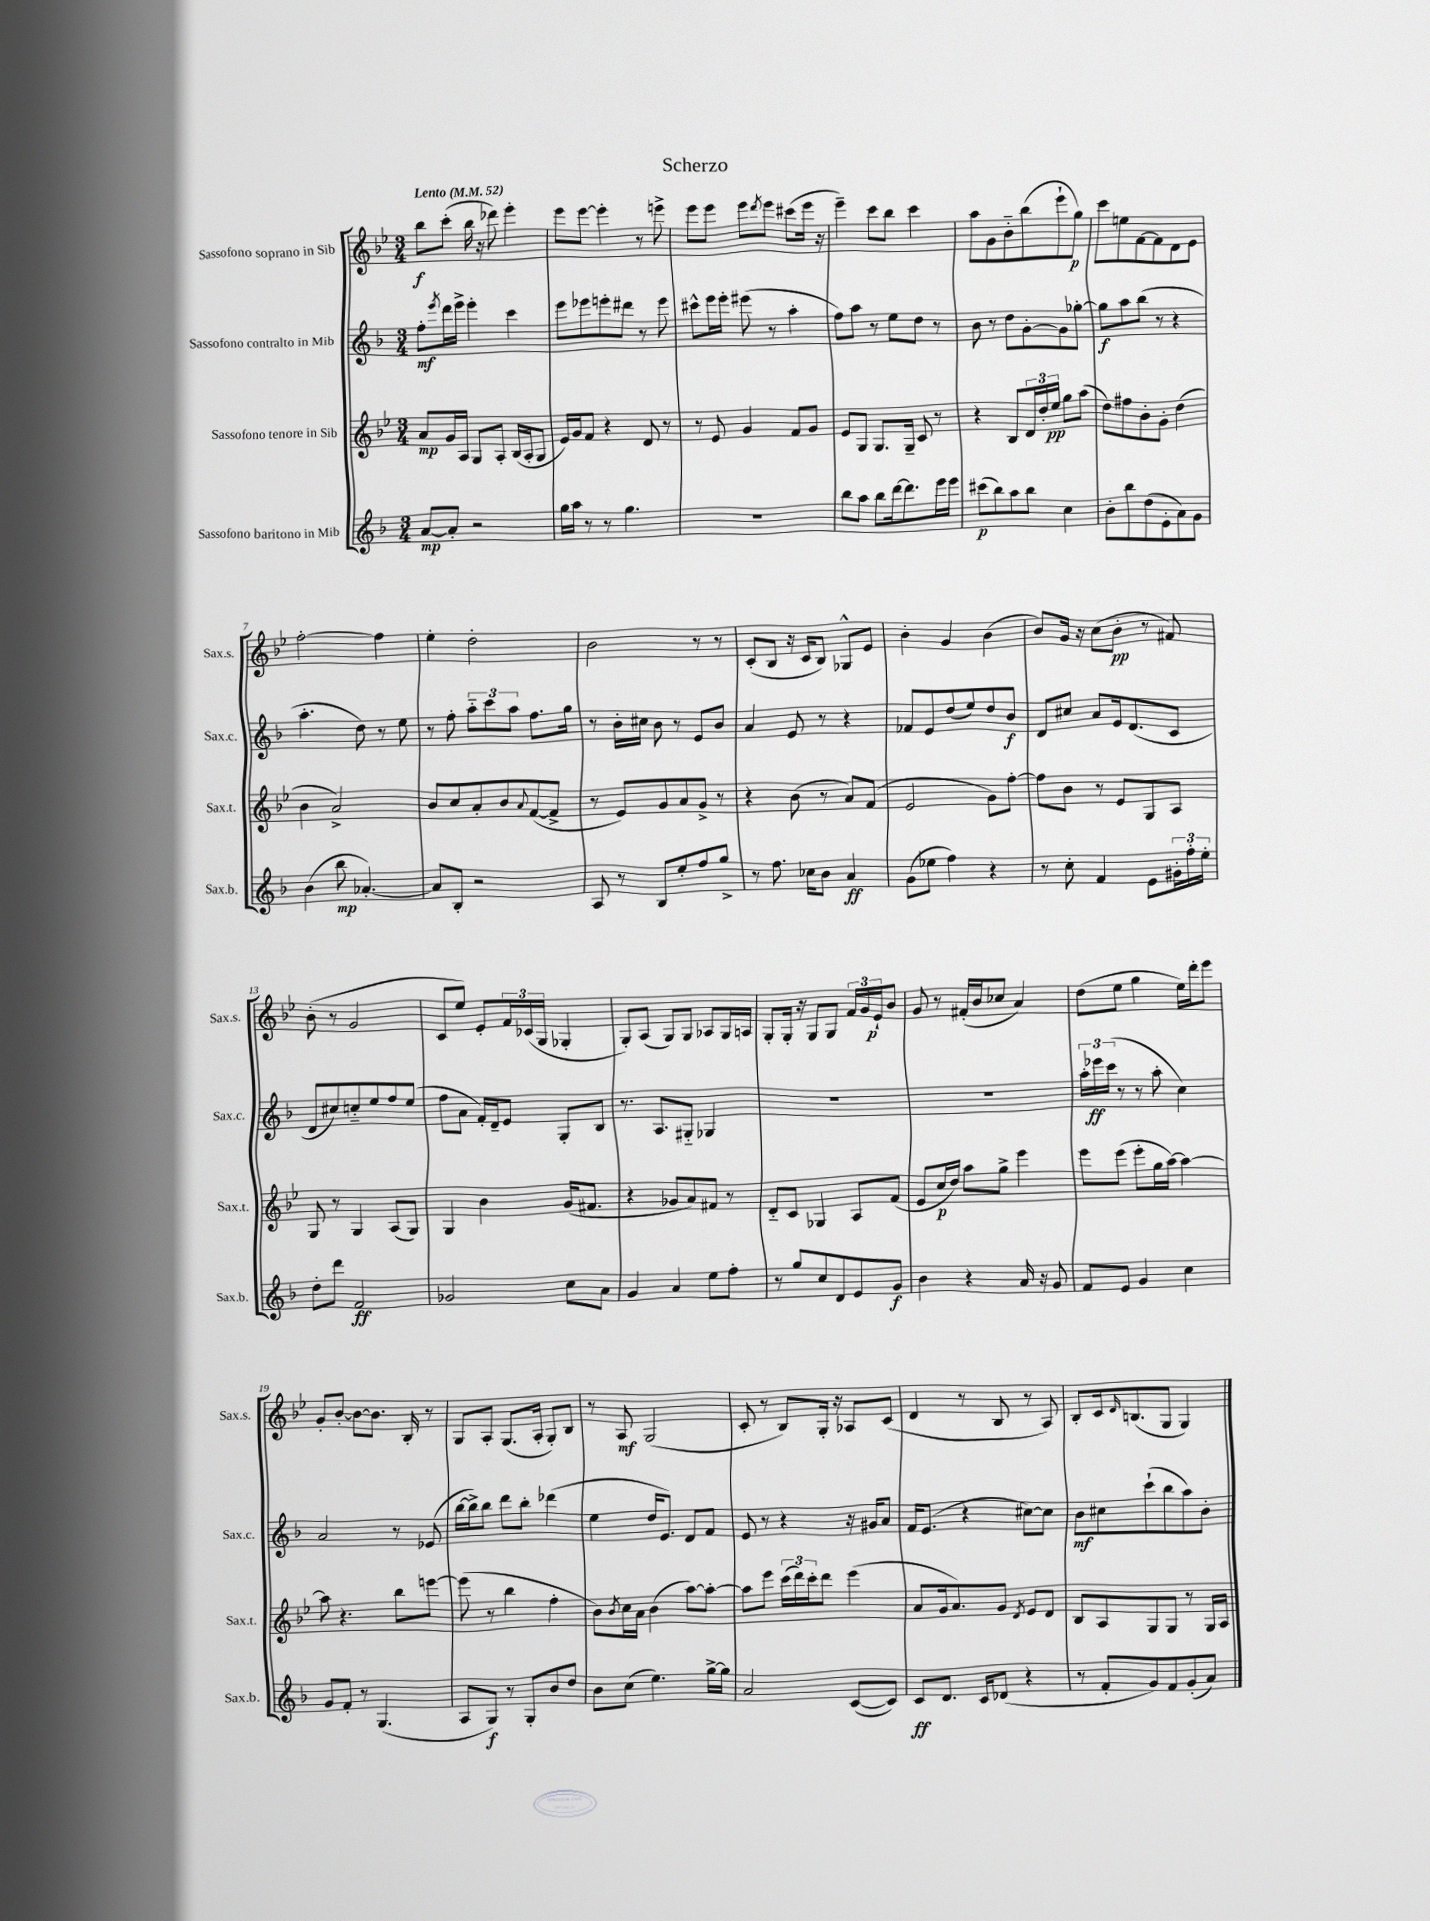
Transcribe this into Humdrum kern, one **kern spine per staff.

**kern	**dynam	**kern	**dynam	**kern	**dynam	**kern	**dynam
*part4	*part4	*part3	*part3	*part2	*part2	*part1	*part1
*staff4	*staff4	*staff3	*staff3	*staff2	*staff2	*staff1	*staff1
*I"Sassofono baritono in Mib	*	*I"Sassofono tenore in Sib	*	*I"Sassofono contralto in Mib	*	*I"Sassofono soprano in Sib	*
*I'Sax.b.	*	*I'Sax.t.	*	*I'Sax.c.	*	*I'Sax.s.	*
*clefG2	*	*clefG2	*	*clefG2	*	*clefG2	*
*k[b-]	*	*k[b-e-]	*	*k[b-]	*	*k[b-e-]	*
*M3/4	*	*M3/4	*	*M3/4	*	*M3/4	*
*MM52	*	*MM52	*	*MM52	*	*MM52	*
=1	=1	=1	=1	=1	=1	=1	=1
!	!	!	!	!	!	!LO:TX:a:B:t=Lento	!
[8a/L	mp	8a/L	mp	8ff'\L	mf	8bb-\L	f
.	.	.	.	8qeee/	.	.	.
8a'/J]	.	16g/L	.	16ddd\L	.	(8ccc'\J	.
.	.	16A/JJ	.	16eee^\JJ	.	.	.
2r	.	8G/L	.	4eee'\	.	16bb-\	.
.	.	.	.	.	.	16r	.
.	.	8A'/J	.	.	.	8ddd-X\)	.
.	.	(16B-/LL	.	4ccc\	.	4eee-'\	.
.	.	16A'/J	.	.	.	.	.
.	.	8G/J	.	.	.	.	.
=2	=2	=2	=2	=2	=2	=2	=2
16gg\LL	.	16e-/LL)	.	8eee\L	.	8eee-\L	.
16aa\JJ	.	16g/J	.	.	.	.	.
8r	.	8f/J	.	8eee-X\	.	[8eee-\J	.
8r	.	4r	.	8eeen'\	.	4eee-'\]	.
4.gg\	.	.	.	8ddd#X\J	.	.	.
.	.	8d/	.	8r	.	8r	.
.	.	8r	.	8eee\	.	8eeen^\	.
=3	=3	=3	=3	=3	=3	=3	=3
2.r	.	8r	.	8ccc#X^^\L	.	8eee-\L	.
.	.	8e-/	.	16eee\L	.	8eee-\J	.
.	.	.	.	16eee'\JJ	.	.	.
.	.	4g/	.	(8eee#X\	.	8eee-\L	.
.	.	.	.	.	.	8qddd/	.
.	.	.	.	8r	.	8eee-\J	.
.	.	8f/L	.	4aa'\	.	(8ccc#X\L	.
.	.	8g/J	.	.	.	16eee-\Jk	.
.	.	.	.	.	.	16r	.
=4	=4	=4	=4	=4	=4	=4	=4
8bb-\L	.	8e-/L	.	8ff\L)	.	4eee-~\)	.
8aa\J	.	8G/J	.	8aa\J	.	.	.
8bb-\L	.	8.G/L	.	8r	.	8ccc\L	.
[16ddd\k	.	.	.	8ee\L	.	8bb-\J	.
8.ddd\]	.	16G~/Jk	.	.	.	.	.
.	.	8c/	.	8dd\J	.	4ccc\	.
16eee\L	.	8r	.	8r	.	.	.
16eee\JJ	.	.	.	.	.	.	.
=5	=5	=5	=5	=5	=5	=5	=5
(8ccc#X\L	p	4r	.	8b-\	.	8aa\L	.
8bb-\)	.	.	.	8r	.	8g\	.
8aa\	.	8B-/L	.	8dd\L	.	8b-\	.
8bb-\J	.	24d/L	.	[8g'\	.	(8bb-\	.
.	.	24dd'/	.	.	.	.	.
.	.	24ee-/JJ	pp	.	.	.	.
4cc\	.	8gg\L	.	8g\]	.	8eee-`\	.
.	.	(8aa\J	.	[8gg-X'\J	.	8gg\J)	p
=6	=6	=6	=6	=6	=6	=6	=6
8b-'\L	.	8dd\L)	.	8gg-\L]	f	8ccc\L	.
8bb-\	.	8ff#X\	.	8aa\	.	8een\	.
(8dd\	.	8b-'\	.	(8bb-\J	.	[8f\	.
8e'\	.	8g'\J	.	8r	.	8f\]	.
8a\)	.	(4dd\	.	4r	.	8d\	.
8g\J	.	.	.	.	.	8e-\J	.
!!LO:LB:g=z
=7	=7	=7	=7	=7	=7	=7	=7
(4b-\	.	4b-\	.	4.aa'\	.	[2ff'\	.
8bb-\	mp	2a^/)	.	.	.	.	.
[4.a-X'/)	.	.	.	8dd\)	.	.	.
.	.	.	.	8r	.	4ff\]	.
.	.	.	.	8ee\	.	.	.
=8	=8	=8	=8	=8	=8	=8	=8
8a-/L]	.	8b-/L	.	8r	.	4ee-'\	.
8B-'/J	.	8cc/	.	8ff'\	.	.	.
2r	.	8a'/	.	12aa\L	.	2dd'\	.
.	.	.	.	12ccc\	.	.	.
.	.	8b-/	.	.	.	.	.
.	.	.	.	12aa\J	.	.	.
.	.	8qqa/	.	.	.	.	.
.	.	([8f/	.	8.ff\L	.	.	.
.	.	8f^/J]	.	.	.	.	.
.	.	.	.	16gg\Jk	.	.	.
=9	=9	=9	=9	=9	=9	=9	=9
8A/	.	8r	.	8r	.	2b-\	.
8r	.	8e-/L)	.	16b-'\LL	.	.	.
.	.	.	.	16cc#X\JJ	.	.	.
8B-/L	.	8g/	.	8b-\	.	.	.
8ee'/	.	8a/	.	8r	.	.	.
8ff/	.	8g^/J	.	8e/L	.	8r	.
8gg^/J	.	8r	.	8b-/J	.	8r	.
=10	=10	=10	=10	=10	=10	=10	=10
8r	.	4r	.	4a/	.	(8c'/L	.
8.ff\	.	.	.	.	.	8B-/J	.
.	.	(8b-\	.	8e/	.	16r	.
16cc-X\KL	.	.	.	.	.	16c/KL	.
8b-\J	.	8r	.	8r	.	8B-/J)	.
4a/	ff	8a/L)	.	4r	.	8G-X^^/L	.
.	.	(8f/J	.	.	.	8e-/J	.
=11	=11	=11	=11	=11	=11	=11	=11
(8g\L	.	2e-/	.	8f-X/L	.	4b-'\	.
8ee-X\J	.	.	.	8e/	.	.	.
4ff\)	.	.	.	(8dd/	.	4g/	.
.	.	.	.	8ee/)	.	.	.
4r	.	8g\L)	.	8dd/	.	(4b-\	.
.	.	[8ff'\J	.	8b-/J	f	.	.
=12	=12	=12	=12	=12	=12	=12	=12
8r	.	8ff\L]	.	8d/L	.	8b-/L)	.
8cc'\	.	8b-\J	.	8cc#X/J	.	16g/Jk	.
.	.	.	.	.	.	16r	.
4f/	.	8r	.	8a/L	.	(8cc\L	.
.	.	8e-/L	.	16e/k	.	8b-'\J	pp
.	.	.	.	(8.d/	.	.	.
8e\L	.	8G/	.	.	.	8r	.
24g#X'\L	.	8A/J	.	8c/J	.	8f#X/)	.
24ff'\	.	.	.	.	.	.	.
24ee'\JJ	.	.	.	.	.	.	.
!!LO:LB:g=z
=13	=13	=13	=13	=13	=13	=13	=13
8dd'\L	.	8G/	.	8d/L	.	(8b-'\	.
8ddd\J	.	8r	.	8cc#X/)	.	8r	.
2f/	ff	4G/	.	8ccn/	.	2g/	.
.	.	.	.	8ee/	.	.	.
.	.	(8A/L	.	8ff/	.	.	.
.	.	8G/J)	.	(8ee/J	.	.	.
=14	=14	=14	=14	=14	=14	=14	=14
2g-X/	.	4G/	.	8ff\L	.	8c/L	.
.	.	.	.	8a\J	.	8ee-/J)	.
.	.	4b-\	.	16f'/LL)	.	8e-'/L	.
.	.	.	.	16d~/J	.	.	.
.	.	.	.	8e/J	.	24f/L	.
.	.	.	.	.	.	(24c-X/	.
.	.	.	.	.	.	24G/JJ	.
8cc\L	.	(16g/KL	.	8G'/L	.	4G-X'/	.
.	.	8.f#X/J	.	.	.	.	.
8a\J	.	.	.	8B-/J	.	.	.
=15	=15	=15	=15	=15	=15	=15	=15
4g/	.	4r	.	8.r	.	8G'/L)	.
.	.	.	.	.	.	(8A/J	.
.	.	.	.	8.A/L	.	.	.
4a/	.	8g-X/L	.	.	.	8G/L)	.
.	.	8a/)	.	8G#X/J	.	8G/J	.
8ee\L	.	8f#X/J	.	4G-X/	.	8A-X/L	.
8ff'\J	.	8r	.	.	.	16G/L	.
.	.	.	.	.	.	16An/JJ	.
=16	=16	=16	=16	=16	=16	=16	=16
8r	.	8d/L	.	2.r	.	8G'/L	.
8gg/L	.	8c/J	.	.	.	16G'/Jk	.
.	.	.	.	.	.	16r	.
8cc/	.	4G-X/	.	.	.	8G/L	.
8d/	.	.	.	.	.	8G/J	.
8e/	.	8A/L	.	.	.	24f/LL	.
.	.	.	.	.	.	24g/	.
.	.	.	.	.	.	24e-`/J	p
8g/J	f	(8f/J	.	.	.	8b-/J	.
=17	=17	=17	=17	=17	=17	=17	=17
4b-\	.	8e-/L	.	2.r	.	8g/	.
.	.	16cc/L	p	.	.	8r	.
.	.	16dd/JJ)	.	.	.	.	.
4r	.	8aa\L	.	.	.	(16f#X'/LL	.
.	.	.	.	.	.	16b-/J	.
.	.	8gg^\J	.	.	.	8cc-X/J	.
16a/	.	4eee-\	.	.	.	4a/)	.
16r	.	.	.	.	.	.	.
8g/	.	.	.	.	.	.	.
=18	=18	=18	=18	=18	=18	=18	=18
8f/L	.	8eee-\L	.	24aa'\LL	.	(8dd\L	.
.	.	.	.	24eee-X\	ff	.	.
.	.	.	.	(24ccc\JJ	.	.	.
8e/J	.	(8eee-\J	.	8r	.	8ee-\J	.
4g/	.	8eee-'\L	.	8r	.	4gg\	.
.	.	16gg\L	.	8aa'\	.	.	.
.	.	[16aa\JJ)	.	.	.	.	.
4cc\	.	4aa\_	.	4cc\)	.	16ee-\LL)	.
.	.	.	.	.	.	16ddd'\J	.
.	.	.	.	.	.	8eee-\J	.
!!LO:LB:g=z
=19	=19	=19	=19	=19	=19	=19	=19
8g/L	.	8aa\]	.	2a/	.	8g'/L	.
8f'/J	.	4.r	.	.	.	[8b-'/J	.
8r	.	.	.	.	.	8b-\L_	.
(4.G/	.	.	.	.	.	8.b-\J]	.
.	.	8bb-\L	.	8r	.	.	.
.	.	.	.	.	.	16B-'/	.
.	.	[8eeen\J	.	(8e-X/	.	8r	.
=20	=20	=20	=20	=20	=20	=20	=20
8A/L	.	(8eee\]	.	[16bb-\LL	.	8G/L	.
.	.	.	.	16bb-^\J])	.	.	.
8G/J)	f	8r	.	8bb-\J	.	8A'/J	.
8r	.	4bb-\	.	8ddd\L	.	(8.G/L	.
8G'/L	.	.	.	8bb-'\J	.	.	.
.	.	.	.	.	.	16A'/Jk	.
8b-/	.	4ff'\	.	(4ddd-X\	.	8G'/L)	.
8dd/J	.	.	.	.	.	8B-/J	.
=21	=21	=21	=21	=21	=21	=21	=21
8b-\L	.	8b-\L)	.	4ee\	.	8r	.
.	.	8qb-/	.	.	.	.	.
(8cc\J	.	16cc\L	.	.	.	8A/	mf
.	.	16a\JJ	.	.	.	.	.
4.ee\)	.	(4b-\	.	16dd/KL	.	(2G/	.
.	.	.	.	8.e/J)	.	.	.
.	.	[8aa\L)	.	8d/L	.	.	.
[16gg^\LL	.	8aa'\J_	.	8f/J	.	.	.
16gg\JJ]	.	.	.	.	.	.	.
=22	=22	=22	=22	=22	=22	=22	=22
2a/	.	8aa\L]	.	8e/	.	8c'/	.
.	.	8eee-\J	.	8r	.	8r	.
.	.	(24ccc\LL	.	4r	.	8B-/L)	.
.	.	24ddd\)	.	.	.	.	.
.	.	24ccc'\J	.	.	.	.	.
.	.	8ddd\J	.	.	.	16G'/Jk	.
.	.	.	.	.	.	16r	.
([8c/L	.	(4eee-\	.	16r	.	8A-X/L	.
.	.	.	.	16g#X/KL	.	.	.
8c/J])	.	.	.	8a/J	.	(8c/J	.
=23	=23	=23	=23	=23	=23	=23	=23
8c/L	ff	8a/L	.	16f/KL	.	4d/	.
.	.	.	.	(8.e/J	.	.	.
8.d/J	.	16g/k	.	.	.	.	.
.	.	8.a/)	.	.	.	.	.
.	.	.	.	4r	.	8r	.
16c/KL	.	.	.	.	.	.	.
(8d-X/J	.	8g/J	.	.	.	8B-/	.
.	.	8qd/	.	.	.	.	.
4r	.	8e-/L	.	[8cc#X\L)	.	8r	.
.	.	8d/J	.	8cc#\J]	.	8A/)	.
=24	=24	=24	=24	=24	=24	=24	=24
8r	.	8B-/L	.	8b-\L	mf	8B-'/L	.
8f'/L	.	8A/	.	8cc#X\	.	16c/k	.
.	.	.	.	.	.	16qqd/	.
.	.	.	.	.	.	(8.Bn/	.
8g/)	.	8G/	.	(8ccc`\	.	.	.
8f/	.	8G/J	.	8bb-\	.	8G/J	.
(8g'/	.	8r	.	8aa\)	.	4G/)	.
8a/J)	.	16G/LL	.	8b-'\J	.	.	.
.	.	16A/JJ	.	.	.	.	.
==	==	==	==	==	==	==	==
*-	*-	*-	*-	*-	*-	*-	*-
